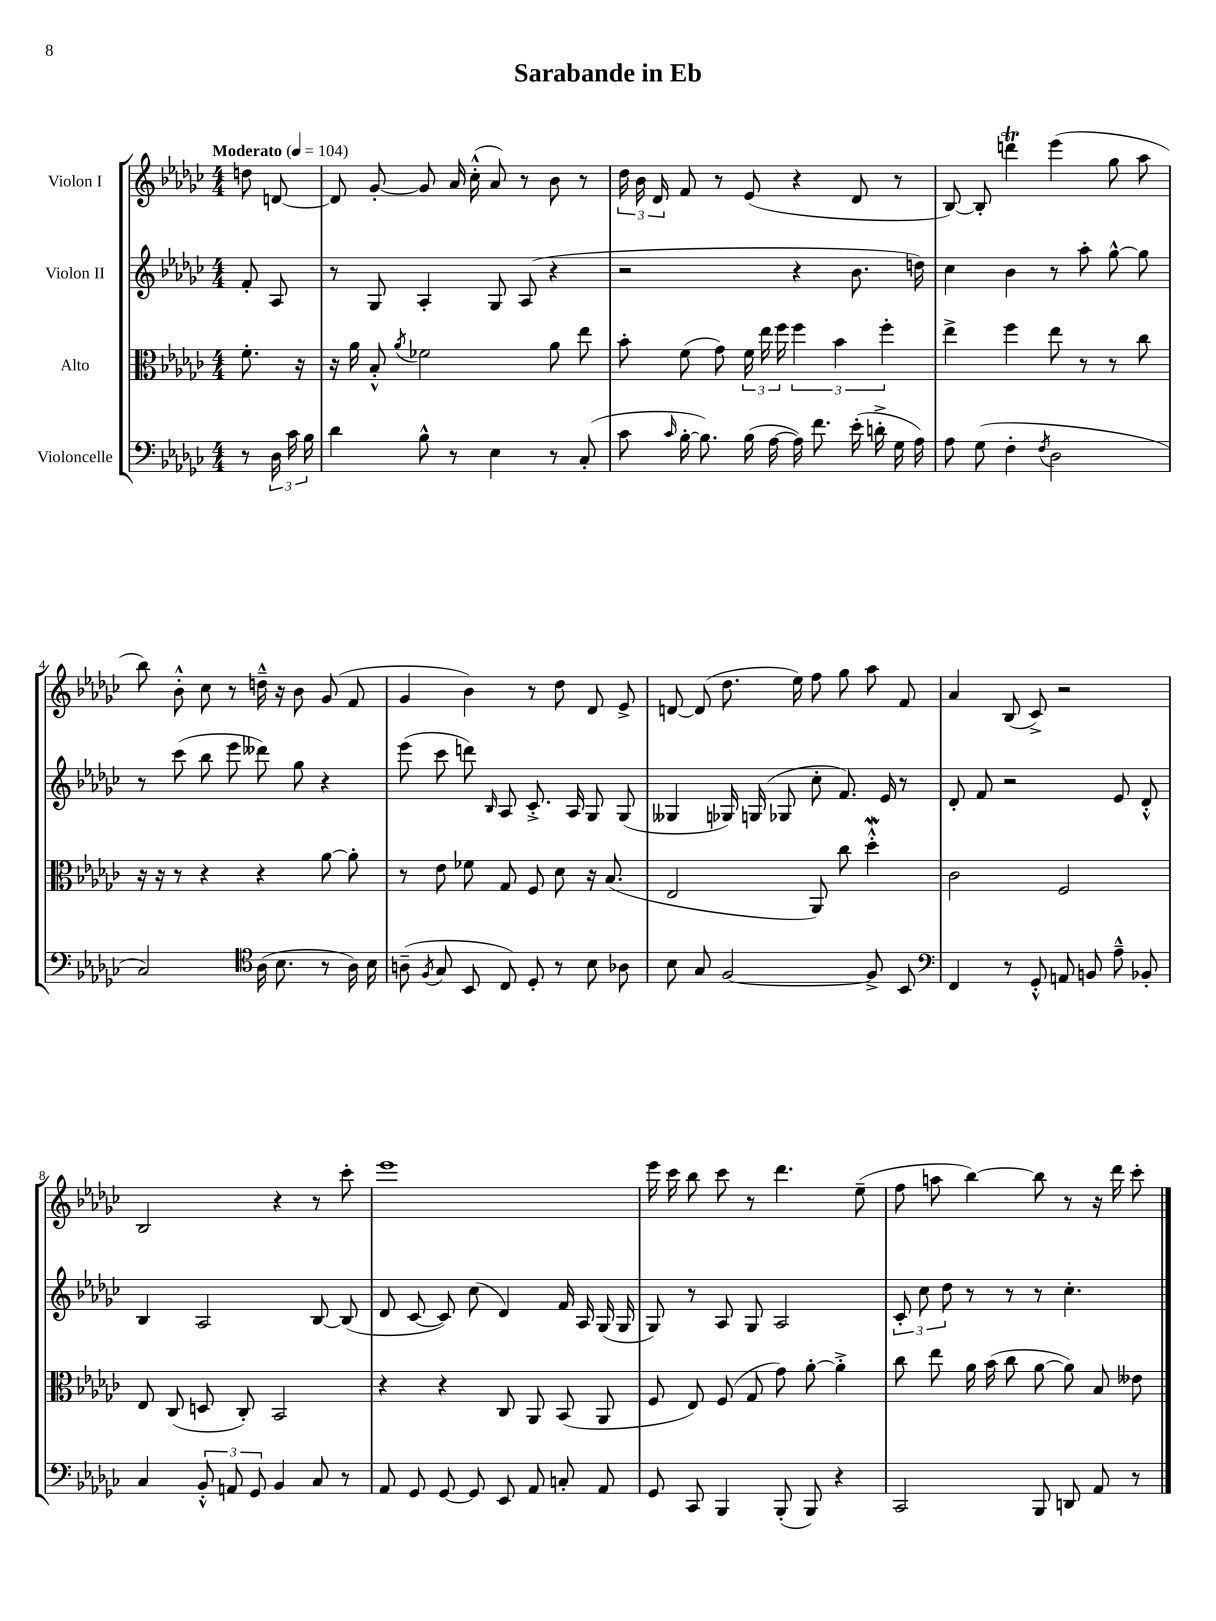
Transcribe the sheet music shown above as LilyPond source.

\header { title = "Sarabande in Eb" }
<<
\new StaffGroup <<
\new Staff = "s0" \with { instrumentName = "Violon I" } {
    \clef treble \key ges \major \numericTimeSignature \time 4/4 \partial 4 \tempo "Moderato" 4 = 104
    \autoBeamOff d''8 d'8~ |
    d'8 ges'8~-. ges'8 aes'16 ces''16-.-^( aes'8) r8 bes'8 r8 |
    \tuplet 3/2 { des''16 bes'16 des'16 } f'8 r8 ees'8( r4 des'8 r8 |
    bes8~) bes8-. d'''4\trill ees'''4( ges''8 aes''8 |
    bes''8) bes'8-.-^ ces''8 r8 d''16---^ r16 bes'8 ges'8( f'8 |
    ges'4 bes'4) r8 des''8 des'8 ees'8-> |
    d'8~ d'8( des''8. ees''16) f''8 ges''8 aes''8 f'8 |
    aes'4 bes8( ces'8->) r2 |
    bes2 r4 r8 ces'''8-. |
    ees'''1 |
    ees'''16 ces'''16 bes''8 ces'''8 r8 des'''4. ees''8--( |
    f''8 a''8 bes''4~) bes''8 r8 r16 des'''16 ces'''8-. \bar "|." |
}
\new Staff = "s1" \with { instrumentName = "Violon II" } {
    \clef treble \key ges \major \numericTimeSignature \time 4/4 \partial 4
    \autoBeamOff f'8-. aes8 |
    r8 ges8 aes4-. ges8 aes8( r4 |
    r2 r4 bes'8. d''16) |
    ces''4 bes'4 r8 aes''8-. ges''8~-^ ges''8 |
    r8 ces'''8( bes''8 ees'''8 deses'''8) ges''8 r4 |
    ees'''8( ces'''8 d'''8) \grace { bes16 } aes8 ces'8.-.-> aes16 ges8 ges8( |
    geses4 ges16) g16( ges8 ces''8-. f'8.) ees'16 r8 |
    des'8-. f'8 r2 ees'8 des'8-.-^ |
    bes4 aes2 bes8~ bes8( |
    des'8 ces'8~ ces'8) ces''8( des'4) f'16 aes16 ges16( ges16 |
    ges8) r8 aes8 ges8 aes2 |
    \tuplet 3/2 { ces'8-. ces''8 des''8 } r8 r8 r8 ces''4.-. \bar "|." |
}
\new Staff = "s2" \with { instrumentName = "Alto" } {
    \clef alto \key ges \major \numericTimeSignature \time 4/4 \partial 4
    \autoBeamOff f'8.-. r16 |
    r16 aes'16 bes8-.-^ \acciaccatura { aes'8 } fes'2 aes'8 ees''8 |
    bes'8-. f'8( ges'8) \tuplet 3/2 { f'16 ees''16 f''16 } \tuplet 3/2 { f''4 bes'4 f''4-. } |
    ees''4-> f''4 ees''8 r8 r8 ces''8 |
    r16 r16 r8 r4 r4 aes'8~ aes'8-. |
    r8 ees'8 fes'8 ges8 f8 des'8 r16 bes8.( |
    ees2 aes,8) ces''8 des''4-.-^\mordent |
    ces'2 f2 |
    ees8 ces8( d8 ces8-.) bes,2 |
    r4 r4 ces8 aes,8 bes,8( aes,8 |
    f8 ees8) f8( ges8 ges'8) aes'8~-. aes'4-.-> |
    ces''8 ees''8 aes'16 bes'16( ces''8 aes'8~ aes'8) bes8 eeses'8 \bar "|." |
}
\new Staff = "s3" \with { instrumentName = "Violoncelle" } {
    \clef bass \key ges \major \numericTimeSignature \time 4/4 \partial 4
    \autoBeamOff r8 \tuplet 3/2 { des16 ces'16 bes16 } |
    des'4 bes8-^ r8 ees4 r8 ces8-.( |
    ces'8 \grace { ces'16 } bes16~-. bes8.) bes16( aes16~ aes16) f'8. ees'16-.( d'16-.-> ges16 aes16) |
    aes8 ges8( f4-. \acciaccatura { f8 } des2 |
    ces2) \clef tenor aes16( bes8. r8 aes16) bes16 |
    a8--( \acciaccatura { f8 } ges8 bes,8 ces8) des8-. r8 bes8 aes8 |
    bes8 ges8 f2~ f8-> bes,8 |
    \clef bass f,4 r8 ges,8-.-^ a,8 b,8 aes8---^ bes,8-. |
    ces4 \tuplet 3/2 { bes,8-.-^ a,8 ges,8 } bes,4 ces8 r8 |
    aes,8 ges,8 ges,8~ ges,8 ees,8 aes,8 c8-. aes,8 |
    ges,8 ces,8 bes,,4 bes,,8-.( bes,,8) r4 |
    ces,2 bes,,8 d,8 aes,8 r8 \bar "|." |
}
>>
>>
